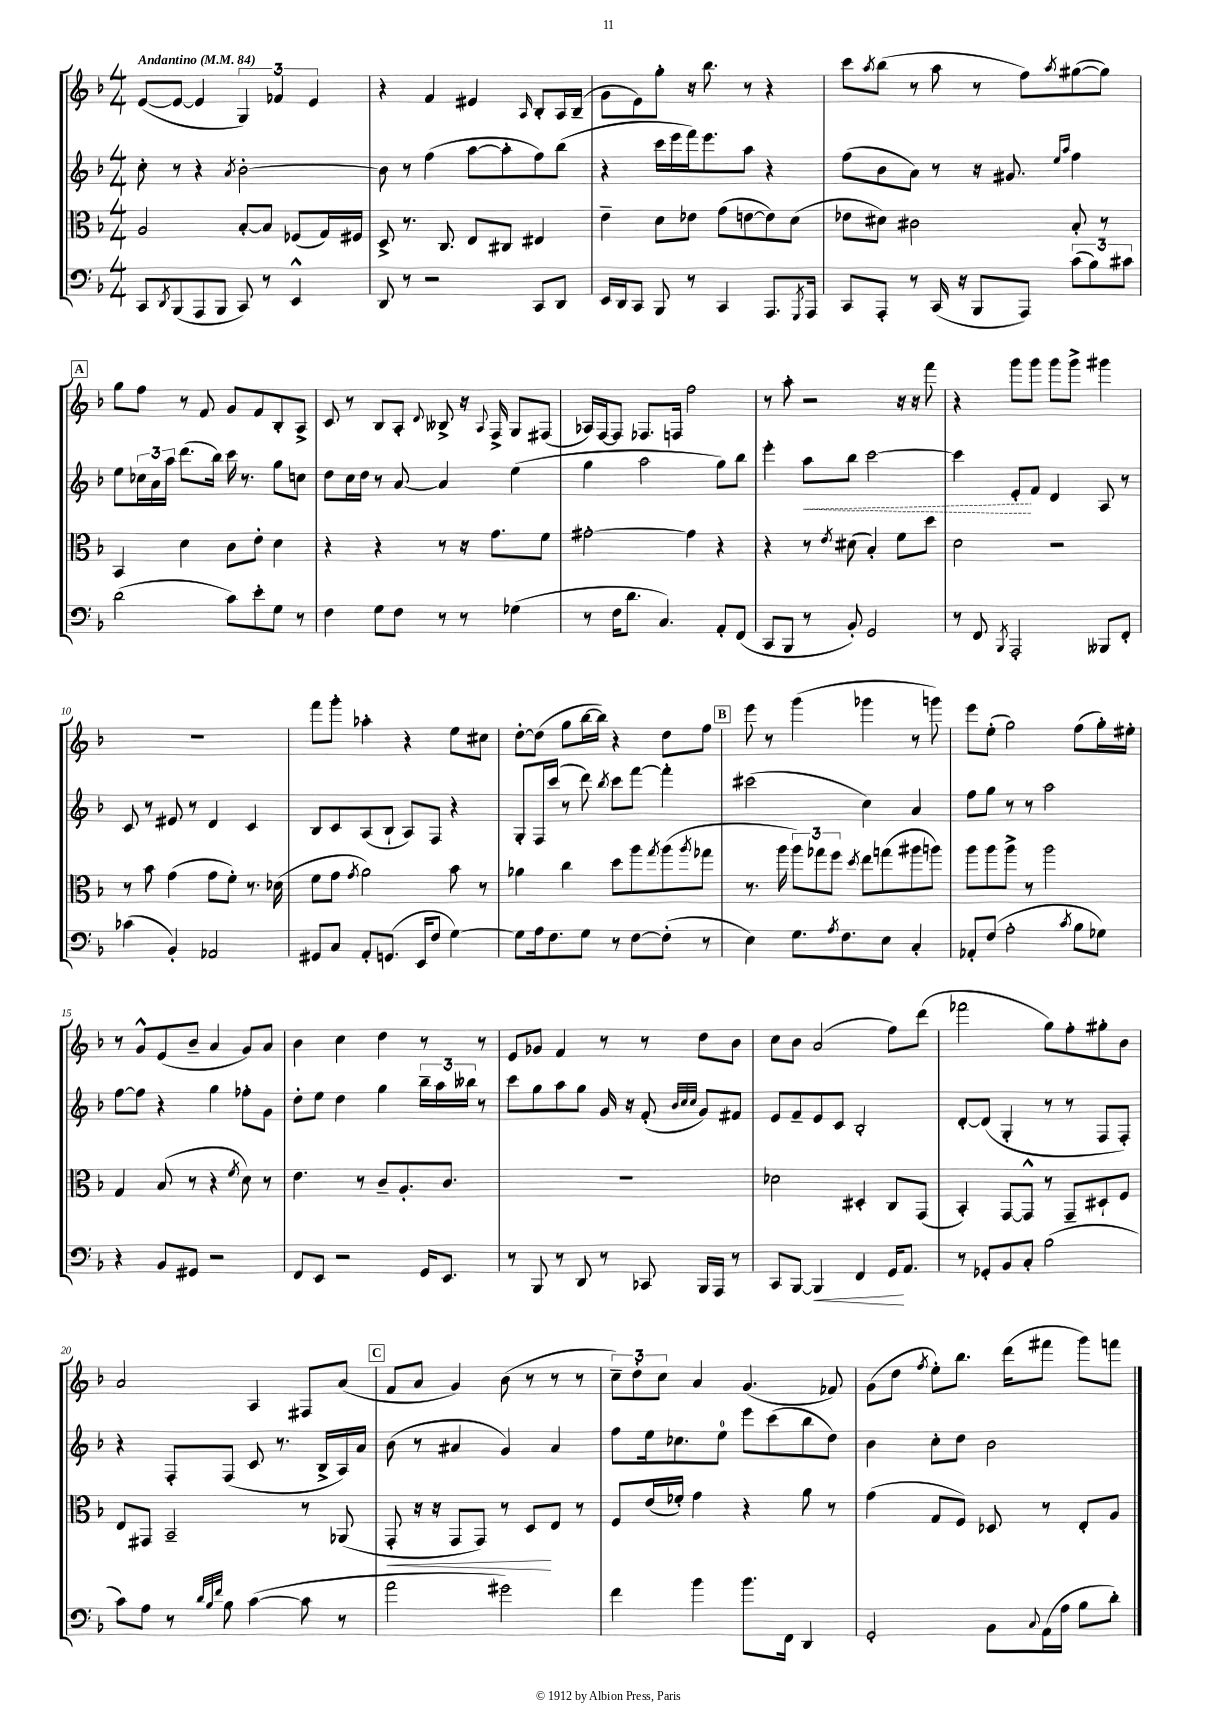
<<
\new StaffGroup <<
\new Staff = "s0" {
    \clef treble \key f \major \numericTimeSignature \time 4/4 \tempo "Andantino" 4 = 84
    e'8~( e'8~ e'4 \tuplet 3/2 { g4) fes'4 e'4 } |
    r4 f'4 eis'4 \grace { a16 } bes8-. a16 bes16--( |
    g'8 e'8) g''8-. r16 bes''8. r8 r4 |
    c'''8 \acciaccatura { a''8 } bes''8( r8 a''8 r8 f''8) \acciaccatura { a''8 } gis''8~( gis''8) |
    \mark \markup { \box "A" } g''8 f''8 r8 f'8 g'8 f'8 bes8-. a8-> |
    c'8 r8 bes8 a8-. \appoggiatura { d'8 } beses8-> r16 \appoggiatura { a8 } f16-> g8 fis8( |
    aes16) f16~ f8 fes8. f16 f''2 |
    r8 a''8-. r2 r16 r16 f'''8 |
    r4 g'''8 g'''8 g'''8 g'''8-> gis'''4 |
    R1 |
    f'''8 g'''8-. aes''4-. r4 e''8 cis''8 |
    d''8~-. d''8( g''8 bes''16~ bes''16) r4 d''8 f''8 |
    \mark \markup { \box "B" } e'''8 r8 g'''4( ges'''4 r8 g'''8) |
    e'''8 e''8-.( g''2) f''8( g''16-.) eis''16-. |
    r8 g'8-^ e'8( bes'8-- a'4 g'8) a'8 |
    bes'4 c''4 d''4 r8 r8 |
    e'8 ges'8 f'4 r8 r8 d''8 bes'8 |
    c''8 bes'8 a'2( f''8) d'''8( |
    fes'''2 g''8) f''8-. gis''8-. bes'8 |
    a'2 a4 fis8 a'8( |
    \mark \markup { \box "C" } f'8 a'8 g'4) bes'8( r8 r8 r8 |
    \tuplet 3/2 { c''8--) d''8-. c''8 } a'4 g'4.( fes'8) |
    g'8( d''8 \acciaccatura { f''8 } e''8-.) bes''8. d'''16( fis'''8 g'''8) f'''8 \bar "|." |
}
\new Staff = "s1" {
    \clef treble \key f \major \numericTimeSignature \time 4/4
    c''8-. r8 r4 \acciaccatura { a'8 } bes'2~-. |
    bes'8 r8 f''4( a''8~ a''8-. f''8) bes''8( |
    r4 c'''16 e'''16 f'''16) e'''8. a''8 r4 |
    f''8( bes'8 a'8) r8 r16 gis'8. \grace { e''16 a''16 } f''4 |
    \mark \markup { \box "A" } e''8 \tuplet 3/2 { ces''16 a'16 a''16 } d'''8.( bes''16) c'''16 r8. g''8 c''8 |
    d''8 c''16 d''16 r8 a'8~ a'4 e''4( |
    g''4 a''2 g''8) bes''8 |
    e'''4-. \once \override Hairpin.style = #'dashed-line a''8\< bes''8 c'''2~ |
    c'''4 e'8-.\! f'8 d'4 a8 r8 |
    c'8 r8 eis'8 r8 d'4 c'4 |
    bes8 c'8 a8( bes8-! a8) f8 r4 |
    g8-. f16 c'''16( r8 d'''8) \acciaccatura { bes''8 } c'''8 f'''8~ f'''4-. |
    \mark \markup { \box "B" } cis'''2( c''4) a'4 |
    f''8 g''8 r8 r8 a''2 |
    f''8~ f''8 r4 g''4 fes''8-. g'8 |
    d''8-. e''8 d''4 g''4 \tuplet 3/2 { bes''16-- a''16 beses''16 } r8 |
    c'''8 g''8 a''8 g''8 g'16 r16 f'8-.( \grace { bes'32 c''32 c''32 } g'8) fis'8 |
    e'8 f'8-- e'8 c'8 bes2-. |
    d'8~-. d'8( g4-. r8 r8 f8 f8-.) |
    r4 f8-. f8( c'8 r8. bes16-> a16) a'16 |
    \mark \markup { \box "C" } bes'8( r8 ais'4 g'4) ais'4 |
    f''8 e''16 ces''8. e''8-0 e'''8 c'''8( bes''8 d''8) |
    bes'4 c''8-. d''8 bes'2 \bar "|." |
}
\new Staff = "s2" {
    \clef alto \key f \major \numericTimeSignature \time 4/4
    a2 bes8~-. bes8 fes8( g16) fis16 |
    d8-> r8. c8. e8 cis8 eis4 |
    e'4-- d'8 ees'8 g'8( e'8~ e'8) d'8( |
    ees'8 dis'8) cis'2 bes8-. r8 |
    \mark \markup { \box "A" } bes,4 d'4 c'8 e'8-. d'4 |
    r4 r4 r8 r16 g'8. f'8 |
    gis'2~-. gis'4 r4 |
    r4 r8 \acciaccatura { e'8 } dis'8( bes4-.) f'8 d''8 |
    d'2 r2 |
    r8 bes'8 g'4( g'8 f'8-.) r8. des'16( |
    f'8 g'8 \acciaccatura { g'8 } a'2) bes'8 r8 |
    aes'4 c''4 d''8 a''8 \acciaccatura { g''8 } a''8( \acciaccatura { a''8 } ges''8 |
    \mark \markup { \box "B" } r8. a''16 \tuplet 3/2 { a''8) ges''8 f''8 } \acciaccatura { d''8 } e''8 g''8( ais''8 a''8) |
    a''8 a''8 a''8-> r8 a''2 |
    g4 bes8( r8 r4 \acciaccatura { f'8 } d'8) r8 |
    e'4. r8 c'8-- a8.-. c'8. |
    R1 |
    des'2 dis4-. c8 g,8( |
    bes,4-.) g,8~ g,8-^ r8 g,8-- dis8-! f8 |
    e8 gis,8 bes,2-- r8 aes,8( |
    \mark \markup { \box "C" } g,8-.\< r16 r16 g,8 g,8) r8 d8\! e8 r8 |
    f8 e'16( fes'16-.) g'4 r4 a'8 r8 |
    g'4( g8 f8) des8 r8 e8-. a8 \bar "|." |
}
\new Staff = "s3" {
    \clef bass \key f \major \numericTimeSignature \time 4/4
    c,8 \acciaccatura { d,8 } bes,,8( a,,8 bes,,8 c,8) r8 e,4-^ |
    d,8 r8 r2 c,8 d,8 |
    e,16 d,16 c,8 bes,,8 r8 c,4 a,,8. \acciaccatura { g,,8 } a,,16 |
    c,8 a,,8-. r8 c,16( r16 bes,,8 a,,8) \tuplet 3/2 { c'8( bes8) cis'8 } |
    \mark \markup { \box "A" } d'2( c'8) e'8-. g8 r8 |
    f4 g8 f8 r8 r8 ges4( |
    r8 f16 d'8. c4.) a,8-. f,8( |
    c,8 bes,,8 r8 bes,8-.) g,2 |
    r8 f,8 \acciaccatura { bes,,8 } a,,2-. beses,,8 f,8-. |
    ces'4( bes,4-.) aes,2 |
    gis,8 c8 a,8-. g,8.( e,16 f8 g4~) |
    g8 a16 f8. g8 r8 f8~ f8-.( r8 |
    \mark \markup { \box "B" } e4) g8. \acciaccatura { a8 } f8. e8 c4-. |
    aes,8-. f8( a2-. \acciaccatura { c'8 } bes8 ges8) |
    r4 bes,8 gis,8 r2 |
    f,8 e,8 r2 g,16 e,8. |
    r8 bes,,8 r8 d,8 r8 ces,8 bes,,16 a,,16 r8 |
    c,8 bes,,8~ bes,,4\< f,4 g,16\! a,8. |
    r8 ges,8-. bes,8 c8-. bes2( |
    c'8) a8 r8 \grace { d'32 bes32 f'32 } bes8 c'4~( c'8 r8 |
    \mark \markup { \box "C" } a'2 gis'2) |
    f'4 bes'4 bes'8. f,16 d,4 |
    g,2-. bes,8 \appoggiatura { c8 } a,16( a16 bes8 d'8-.) \bar "|." |
}
>>
>>
